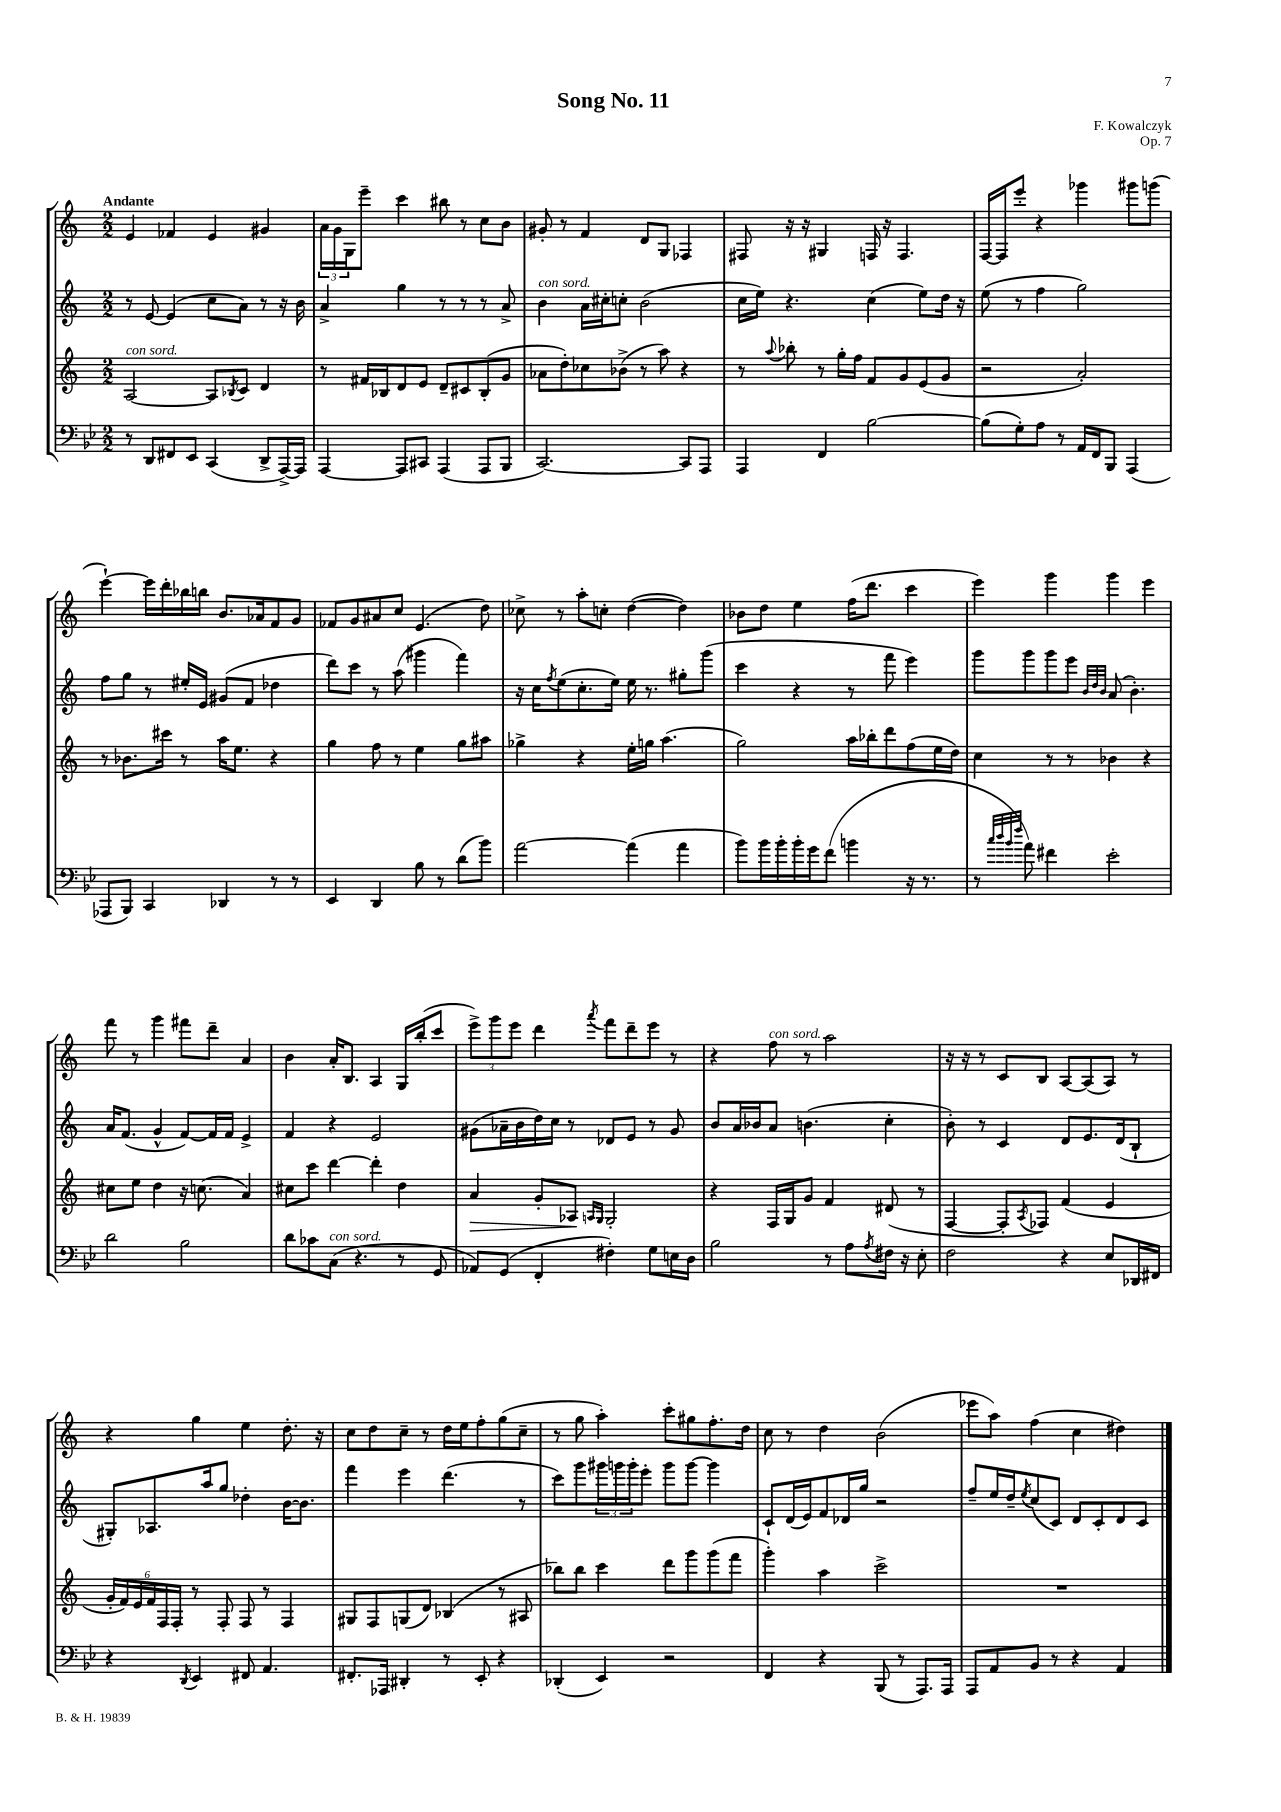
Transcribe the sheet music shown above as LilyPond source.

\header { title = "Song No. 11" composer = "F. Kowalczyk" opus = "Op. 7" }
<<
\new StaffGroup <<
\new Staff = "s0" {
    \clef treble \key c \major \numericTimeSignature \time 2/2 \tempo "Andante"
    e'4 fes'4 e'4 gis'4 |
    \tuplet 3/2 { a'16 g'16 g16 } e'''8-- c'''4 bis''8 r8 c''8 b'8 |
    gis'8-. r8 f'4 d'8 g8 fes4 |
    fis8 r16 r16 gis4 f16 r16 f4. |
    f16~ f16 e'''8-. r4 ges'''4 gis'''8 g'''8( |
    e'''4~-!) e'''16 d'''16-. bes''16 b''16 b'8. aes'16 f'8 g'8 |
    fes'8 g'8 ais'8 c''8 e'4.( d''8) |
    ces''8-> r8 a''8-. c''8-. d''4~( d''4) |
    bes'8 d''8 e''4 f''16( d'''8. c'''4 |
    e'''4) g'''4 g'''4 e'''4 |
    f'''8 r8 g'''4 fis'''8 d'''8-- a'4 |
    b'4 a'16-. b8. a4 g16 b''16-.( c'''8 |
    \tuplet 3/2 { e'''8->) g'''8 e'''8 } d'''4 \acciaccatura { a'''8 } f'''8 d'''8-- e'''8 r8 |
    r4 f''8^\markup { \italic "con sord." } r8 a''2 |
    r16 r16 r8 c'8 b8 a8~ a8( a8) r8 |
    r4 g''4 e''4 d''8.-. r16 |
    c''8 d''8 c''8-- r8 d''16 e''16 f''8-. g''8( c''8-- |
    r8 g''8 a''4-.) c'''8-. gis''8 f''8.-. d''16 |
    c''8 r8 d''4 b'2( |
    ees'''8 a''8) f''4( c''4 dis''4) \bar "|." |
}
\new Staff = "s1" {
    \clef treble \key c \major \numericTimeSignature \time 2/2
    r8 e'8~ e'4( c''8 a'8) r8 r16 b'16 |
    a'4-> g''4 r8 r8 r8 a'8-> |
    b'4^\markup { \italic "con sord." } a'16 cis''16-. c''8-. b'2( |
    c''16 e''16) r4. c''4( e''8) d''16 r16 |
    e''8( r8 f''4 g''2) |
    f''8 g''8 r8 eis''16-. e'16 gis'8( f'8 des''4 |
    d'''8) c'''8 r8 a''8( gis'''4 f'''4) |
    r16 c''16 \acciaccatura { f''8 } e''8( c''8.-. e''16) e''16 r8. gis''8-. g'''8( |
    c'''4 r4 r8 f'''8 e'''4) |
    g'''8 g'''8 g'''8 e'''8 \grace { b'32 d''32 b'32 } a'8( b'4.-.) |
    a'16 f'8.( g'4-^ f'8~) f'16 f'16 e'4-> |
    f'4 r4 e'2 |
    gis'8( aes'16-- b'16 d''16) c''16 r8 des'8 e'8 r8 gis'8 |
    b'8 a'16 bes'16 a'8 b'4.( c''4-. |
    b'8-.) r8 c'4 d'8 e'8. d'16( b8-! |
    gis8-.) aes8. a''16 g''8 des''4-. b'16~ b'8. |
    f'''4 e'''4 d'''4.( r8 |
    c'''8) g'''8 \tuplet 3/2 { gis'''16 g'''16 g'''16-. } e'''8-. g'''8 g'''8~ g'''4 |
    c'8-! d'16( e'16) f'8 des'16 g''16 r2 |
    f''8-- e''16 d''16-- \acciaccatura { e''8 } c''8( c'8) d'8 c'8-. d'8 c'8 \bar "|." |
}
\new Staff = "s2" {
    \clef treble \key c \major \numericTimeSignature \time 2/2
    a2~^\markup { \italic "con sord." } a8 \acciaccatura { bes8 } c'8 d'4 |
    r8 fis'16 bes16 d'8 e'8 d'8-- cis'8 bes8-.( g'8 |
    aes'8 d''8-.) ces''8 bes'8->( r8 a''8) r4 |
    r8 \appoggiatura { a''8 } bes''8-. r8 g''16-. f''16 f'8 g'8 e'8( g'8 |
    r2 a'2-.) |
    r8 bes'8. cis'''16 r8 a''16 e''8. r4 |
    g''4 f''8 r8 e''4 g''8 ais''8 |
    ges''4-> r4 e''16-. g''16 a''4.( |
    g''2) a''16 bes''16-. d'''8 f''8( e''16 d''16) |
    c''4 r8 r8 bes'4 r4 |
    cis''8 e''8 d''4 r16 c''8.( a'4) |
    cis''8 c'''8 d'''4~ d'''4-. d''4 |
    a'4\> g'8-. aes8\! \grace { a16 g16 } g2-. |
    r4 f16 g16 g'8 f'4 dis'8( r8 |
    f4~ f8-. \acciaccatura { a8 } fes8) f'4( e'4 |
    \tuplet 6/4 { g'16-. f'16) e'16 f'16 f16 f16-. } r8 f8-. f8 r8 f4 |
    gis8 f8 g8( d'8) bes4( r8 ais8 |
    bes''8) bes''8 c'''4 d'''8 g'''8 g'''8( f'''8 |
    g'''4-.) a''4 c'''2-> |
    R1 \bar "|." |
}
\new Staff = "s3" {
    \clef bass \key bes \major \numericTimeSignature \time 2/2
    r8 d,8 fis,8 ees,8 c,4( d,8-> a,,16~->) a,,16 |
    a,,4~ a,,8 cis,8 a,,4( a,,8 bes,,8 |
    c,2.~) c,8 a,,8 |
    a,,4 f,4 bes2~ |
    bes8( g8-.) a8 r8 a,16 f,16 bes,,8 a,,4( |
    aes,,8 bes,,8) c,4 des,4 r8 r8 |
    ees,4 d,4 bes8 r8 d'8( bes'8) |
    a'2~ a'4( a'4 |
    bes'8) bes'16 bes'16-. bes'16-. g'16 f'8( b'4 r16 r8. |
    r8 \grace { c''32 d''32 bes'32 f''32 } a'8) fis'4 ees'2-. |
    d'2 bes2 |
    d'8 ces'8 c8^\markup { \italic "con sord." }( r4. r8 g,8 |
    aes,8) g,8( f,4-. fis4-.) g8 e16 d16 |
    bes2 r8 a8 \acciaccatura { a8 } fis16 r16 ees8-. |
    f2 r4 ees8 des,16 fis,16 |
    r4 \acciaccatura { d,8 } ees,4 fis,8 a,4. |
    fis,8.-. aes,,16 dis,4-. r8 ees,8-. r4 |
    des,4-.( ees,4) r2 |
    f,4 r4 bes,,8( r8 a,,8.) a,,16 |
    a,,8 a,8 bes,8 r8 r4 a,4 \bar "|." |
}
>>
>>
\layout { \context { \Score \remove "Bar_number_engraver" } }
